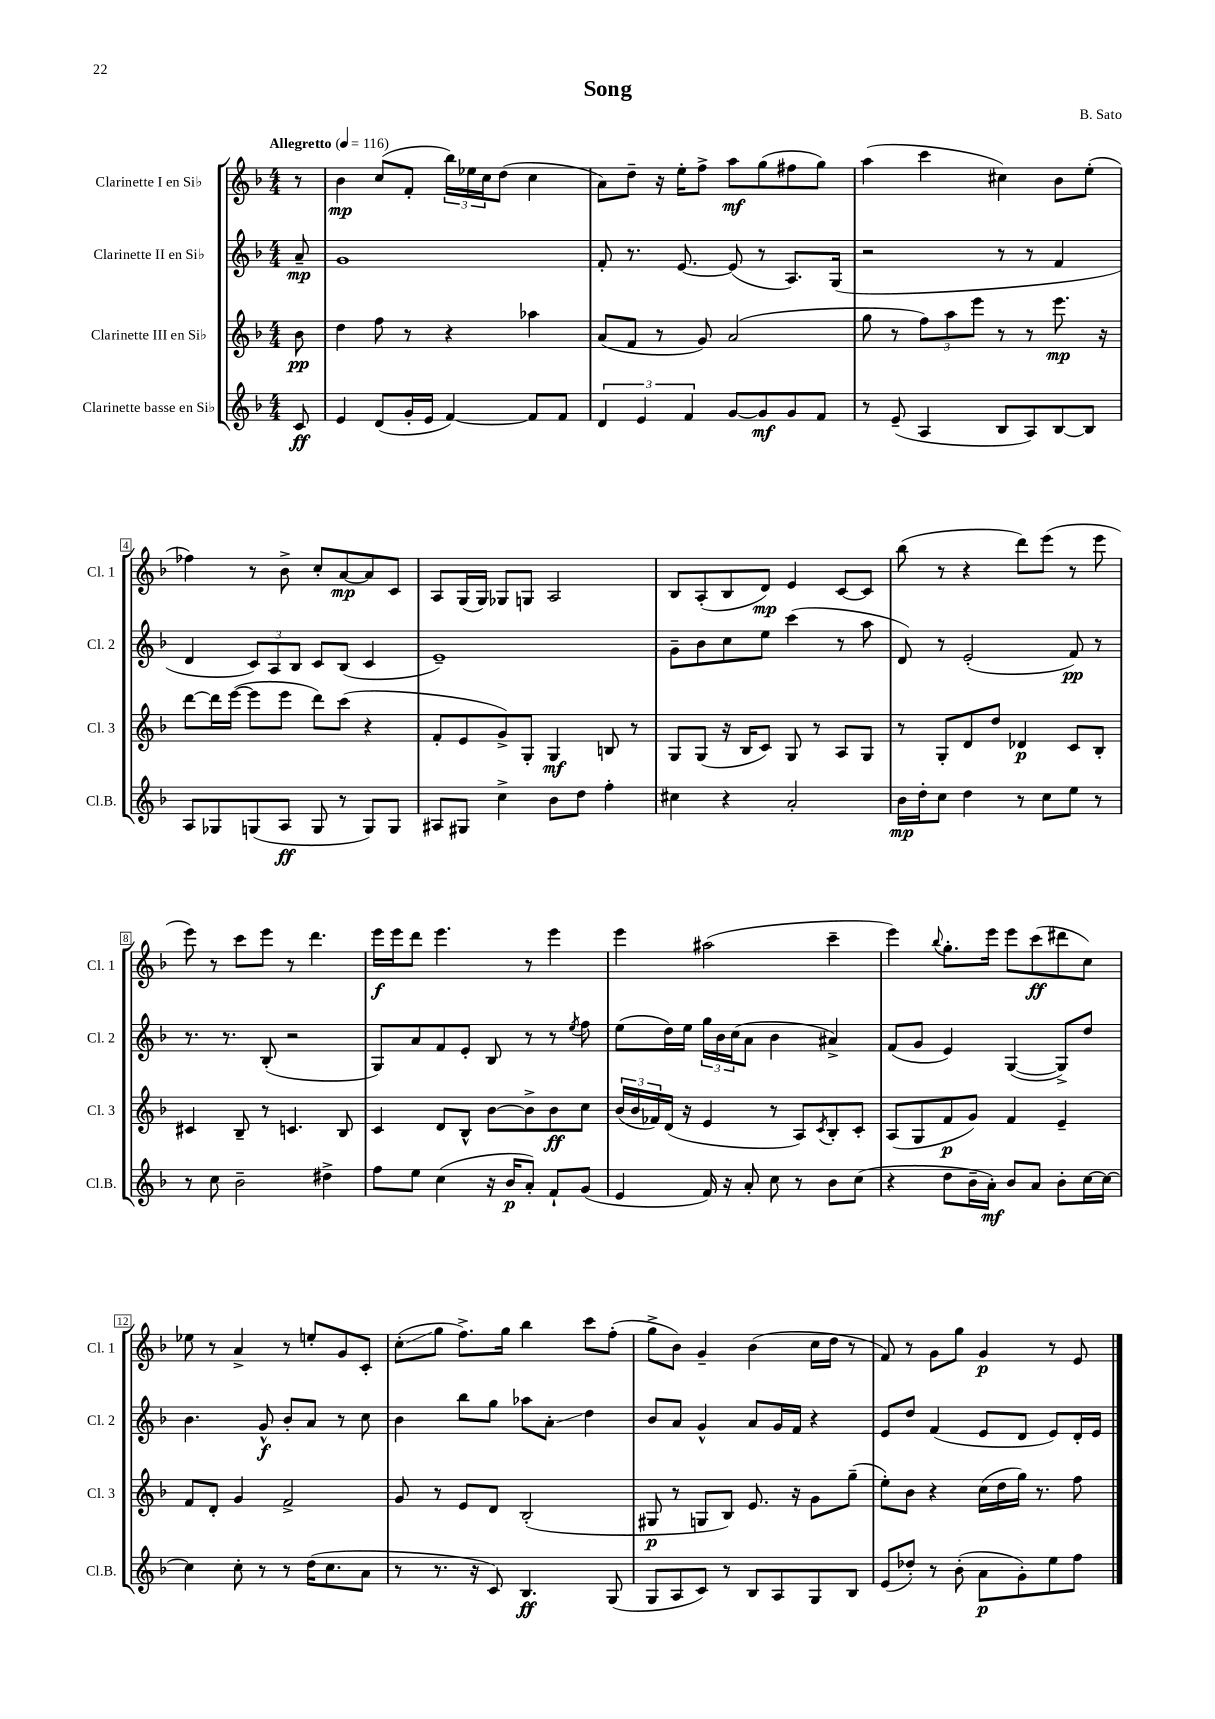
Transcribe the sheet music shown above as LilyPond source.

\header { title = "Song" composer = "B. Sato" }
<<
\new StaffGroup <<
\new Staff = "s0" \with { instrumentName = "Clarinette I en Sib" shortInstrumentName = "Cl. 1" } {
    \clef treble \key f \major \numericTimeSignature \time 4/4 \partial 8 \tempo "Allegretto" 4 = 116
    r8 |
    bes'4\mp c''8( f'8-. \tuplet 3/2 { bes''16) ees''16 c''16 } d''8( c''4 |
    a'8) d''8-- r16 e''16-. f''8-> a''8\mf g''8( fis''8 g''8) |
    a''4( c'''4 cis''4) bes'8 e''8-.( |
    fes''4) r8 bes'8-> c''8-. a'8~\mp a'8 c'8 |
    a8 g16( g16) ges8 g8 a2 |
    bes8 a8-.( bes8 d'8\mp) e'4 c'8~ c'8 |
    bes''8( r8 r4 d'''8) e'''8( r8 e'''8 |
    e'''8) r8 c'''8 e'''8 r8 d'''4. |
    e'''16\f e'''16 d'''8 e'''4. r8 e'''4 |
    e'''4 ais''2( c'''4-- |
    e'''4) \appoggiatura { bes''8 } g''8.-. e'''16 e'''8 c'''8\ff( dis'''8 c''8) |
    ees''8 r8 a'4-> r8 e''8-. g'8 c'8-. |
    c''8-.\glissando( g''8 f''8.->) g''16 bes''4 c'''8 f''8-.( |
    g''8-> bes'8) g'4-- bes'4( c''16 d''16 r8 |
    f'8) r8 g'8 g''8 g'4\p r8 e'8 \bar "|." |
}
\new Staff = "s1" \with { instrumentName = "Clarinette II en Sib" shortInstrumentName = "Cl. 2" } {
    \clef treble \key f \major \numericTimeSignature \time 4/4 \partial 8
    a'8--\mp |
    g'1 |
    f'8-. r8. e'8.~ e'8( r8 a8.) g16( |
    r2 r8 r8 f'4 |
    d'4 \tuplet 3/2 { c'8) a8 bes8 } c'8 bes8( c'4 |
    e'1--) |
    g'8-- bes'8 c''8 e''8 c'''4( r8 a''8 |
    d'8) r8 e'2-.( f'8\pp) r8 |
    r8. r8. bes8-.( r2 |
    g8) a'8 f'8 e'8-. bes8 r8 r8 \acciaccatura { e''8 } f''8 |
    e''8( d''16) e''16 \tuplet 3/2 { g''16 bes'16 c''16( } a'8 bes'4 ais'4->) |
    f'8( g'8 e'4) g4~( g8->) d''8 |
    bes'4. g'8-^\f bes'8-. a'8 r8 c''8 |
    bes'4 bes''8 g''8 aes''8 a'8-.\glissando d''4 |
    bes'8 a'8 g'4-^ a'8 g'16 f'16 r4 |
    e'8 d''8 f'4( e'8 d'8 e'8) d'16-. e'16 \bar "|." |
}
\new Staff = "s2" \with { instrumentName = "Clarinette III en Sib" shortInstrumentName = "Cl. 3" } {
    \clef treble \key f \major \numericTimeSignature \time 4/4 \partial 8
    bes'8\pp |
    d''4 f''8 r8 r4 aes''4 |
    a'8( f'8 r8 g'8) a'2( |
    g''8 r8 \tuplet 3/2 { f''8) a''8 e'''8 } r8 r8 e'''8.\mp r16 |
    d'''8~ d'''16 e'''16~( e'''8 e'''8 d'''8) c'''8( r4 |
    f'8-. e'8 g'8->) g8-. g4\mf b8 r8 |
    g8 g8( r16 bes16 c'8) g8 r8 a8 g8 |
    r8 g8-. d'8 d''8 des'4\p c'8 bes8-. |
    cis'4 bes8-- r8 c'4. bes8 |
    c'4 d'8 bes8-^ bes'8~ bes'8-> bes'8\ff c''8 |
    \tuplet 3/2 { bes'16( bes'16 fes'16) } d'16( r16 e'4 r8 a8) \acciaccatura { c'8 } bes8-. c'8-. |
    a8( g8 f'8\p g'8) f'4 e'4-- |
    f'8 d'8-. g'4 f'2-> |
    g'8 r8 e'8 d'8 bes2-.( |
    gis8\p r8 g8 bes8) e'8. r16 g'8 g''8--( |
    e''8-.) bes'8 r4 c''16( d''16 g''16) r8. f''8 \bar "|." |
}
\new Staff = "s3" \with { instrumentName = "Clarinette basse en Sib" shortInstrumentName = "Cl.B." } {
    \clef treble \key f \major \numericTimeSignature \time 4/4 \partial 8
    c'8\ff |
    e'4 d'8( g'16-. e'16 f'4~) f'8 f'8 |
    \tuplet 3/2 { d'4 e'4 f'4 } g'8~ g'8\mf g'8 f'8 |
    r8 e'8--( a4 bes8 a8) bes8~ bes8 |
    a8 ges8 g8( a8\ff g8 r8 g8) g8 |
    ais8 gis8 c''4-> bes'8 d''8 f''4-. |
    cis''4 r4 a'2-. |
    bes'16\mp d''16-. c''8 d''4 r8 c''8 e''8 r8 |
    r8 c''8 bes'2-- dis''4-> |
    f''8 e''8 c''4( r16 bes'16\p a'8-.) f'8-! g'8( |
    e'4 f'16) r16 a'8-. c''8 r8 bes'8 c''8( |
    r4 d''8 bes'16-- a'16-.\mf) bes'8 a'8 bes'8-. c''16~ c''16~ |
    c''4 c''8-. r8 r8 d''16( c''8. a'8 |
    r8 r8. r16 c'8) bes4.\ff g8( |
    g8 a8 c'8) r8 bes8 a8 g8 bes8 |
    e'8( des''8-.) r8 bes'8-.( a'8\p g'8-.) e''8 f''8 \bar "|." |
}
>>
>>
\layout { \context { \Score \override BarNumber.stencil = #(make-stencil-boxer 0.1 0.3 ly:text-interface::print) } }
